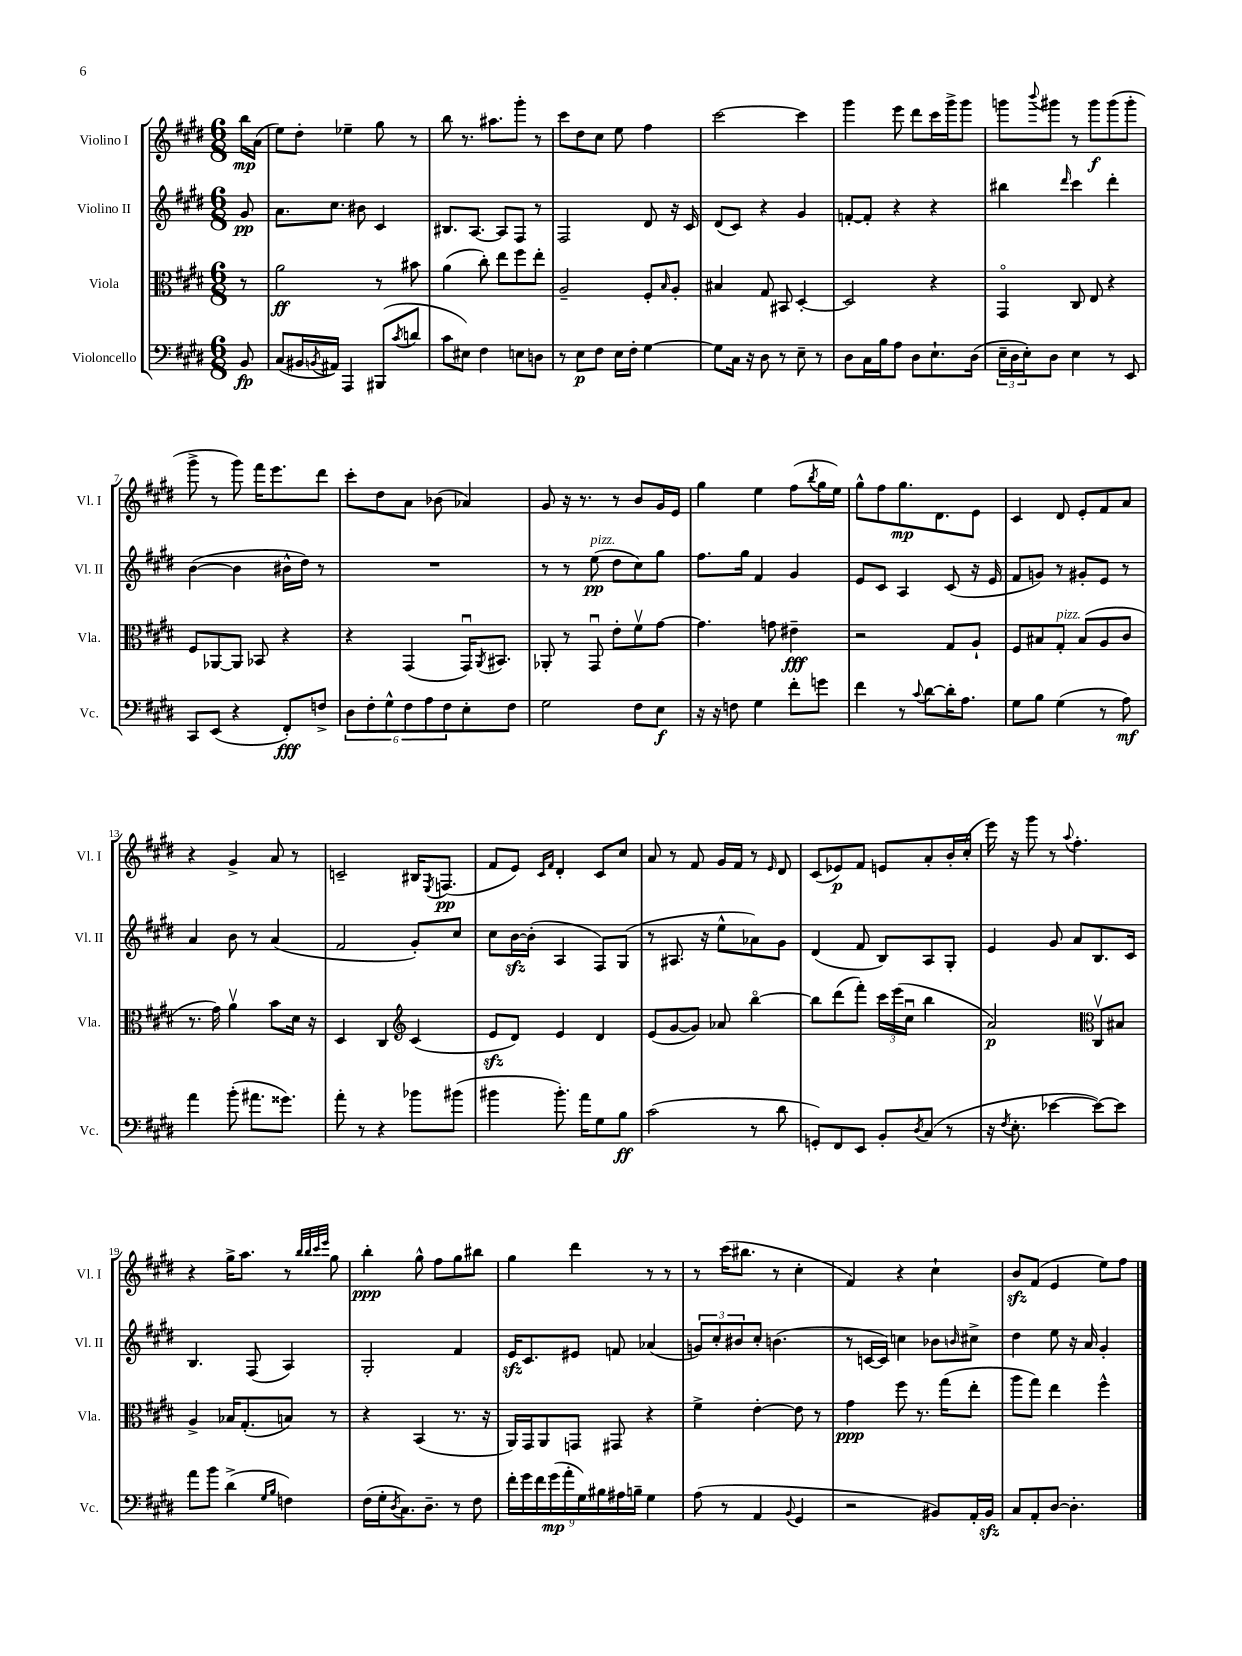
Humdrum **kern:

**kern	**dynam	**kern	**dynam	**kern	**dynam	**kern	**dynam
*part4	*part4	*part3	*part3	*part2	*part2	*part1	*part1
*staff4	*staff4	*staff3	*staff3	*staff2	*staff2	*staff1	*staff1
*I"Violoncello	*	*I"Viola	*	*I"Violino II	*	*I"Violino I	*
*I'Vc.	*	*I'Vla.	*	*I'Vl. II	*	*I'Vl. I	*
*clefF4	*	*clefC3	*	*clefG2	*	*clefG2	*
*k[f#c#g#d#]	*	*k[f#c#g#d#]	*	*k[f#c#g#d#]	*	*k[f#c#g#d#]	*
*M6/8	*	*M6/8	*	*M6/8	*	*M6/8	*
=	=	=	=	=	=	=	=
8BB/	fp	8r	.	8g#/	pp	16bb\LL	mp
.	.	.	.	.	.	(16a\JJ	.
=1	=1	=1	=1	=1	=1	=1	=1
(8C#/L	.	2a\	ff	8.a\L	.	8ee\L)	.
16BB#X/L	.	.	.	.	.	8dd#'\J	.
8qBBn/	.	.	.	.	.	.	.
16AA#X/JJ)	.	.	.	8.cc#\J	.	.	.
4AAA/	.	.	.	.	.	4ee-X~\	.
.	.	.	.	8b#X\	.	.	.
(8BBB#X/L	.	8r	.	4c#/	.	8gg#\	.
8qc#/	.	.	.	.	.	.	.
8dn/J	.	8b#X\	.	.	.	8r	.
=2	=2	=2	=2	=2	=2	=2	=2
8c#\L	.	(4a\	.	8.B#X/L	.	8bb\	.
8E#X\J)	.	.	.	.	.	8.r	.
.	.	.	.	[8.A/J	.	.	.
4F#\	.	8cc#'\)	.	.	.	.	.
.	.	.	.	.	.	8.aa#X\L	.
.	.	8ee\L	.	8A/L]	.	.	.
8En\L	.	8ff#\	.	8F#/J	.	8ggg#'\J	.
8Dn\J	.	8ee'\J	.	8r	.	8r	.
=3	=3	=3	=3	=3	=3	=3	=3
8r	.	2A~/	.	2F#/	.	8ccc#\L	.
8E\L	p	.	.	.	.	8dd#\	.
8F#\J	.	.	.	.	.	8cc#\J	.
16E\LL	.	.	.	.	.	8ee\	.
16F#'\JJ	.	.	.	.	.	.	.
[4G#\	.	8F#'/L	.	8d#/	.	4ff#\	.
.	.	16qqB/	.	.	.	.	.
.	.	8A'/J	.	16r	.	.	.
.	.	.	.	16c#/	.	.	.
=4	=4	=4	=4	=4	=4	=4	=4
8G#\L]	.	4B#X/	.	(8d#/L	.	[2ccc#\	.
16C#\Jk	.	.	.	8c#/J)	.	.	.
16r	.	.	.	.	.	.	.
8D#\	.	8G#/	.	4r	.	.	.
8r	.	8BB#X/	.	.	.	.	.
8E~\	.	[4D#'/	.	4g#/	.	4ccc#\]	.
8r	.	.	.	.	.	.	.
=5	=5	=5	=5	=5	=5	=5	=5
8D#\L	.	2D#/]	.	[8fn'/L	.	4ggg#\	.
16C#\L	.	.	.	8f'/J]	.	.	.
16B\J	.	.	.	.	.	.	.
8A\J	.	.	.	4r	.	8eee\	.
8D#\L	.	.	.	.	.	8ddd#\L	.
8.E`\	.	4r	.	4r	.	16ccc#\L	.
.	.	.	.	.	.	16ggg#^\J	.
.	.	.	.	.	.	8ggg#\J	.
(16D#\Jk	.	.	.	.	.	.	.
=6	=6	=6	=6	=6	=6	=6	=6
24E~\LL	.	4GG#/	.	4bb#X\	.	8gggn\L	.
24D#\	.	.	.	.	.	.	.
24E'\J)	.	.	.	.	.	.	.
.	.	.	.	.	.	8qqbbb/	.
8D#\J	.	.	.	.	.	8ggg#X\J	.
.	.	.	.	16qqddd#/	.	.	.
4E\	.	8C#/	.	4ccc#\	.	8r	.
.	.	8E/	.	.	.	8ggg#\L	f
8r	.	4r	.	4ddd#'\	.	(8ggg#\	.
8EE/	.	.	.	.	.	8ggg#'\J	.
!!LO:LB:g=z
=7	=7	=7	=7	=7	=7	=7	=7
8CC#/L	.	8F#/L	.	([4b\	.	8ggg#^\	.
(8EE/J	.	[8AA-X/	.	.	.	8r	.
4r	.	8AA-/J]	.	4b\]	.	8ggg#\)	.
.	.	8BB-X/	.	.	.	16fff#\KL	.
.	.	.	.	.	.	8.eee\	.
8FF#'/L)	fff	4r	.	16b#X^^\LL	.	.	.
.	.	.	.	16dd#\JJ)	.	.	.
8Fn^/J	.	.	.	8r	.	8ddd#\J	.
=8	=8	=8	=8	=8	=8	=8	=8
12D#\L	.	4r	.	2.r	.	8ccc#'\L	.
12F#'\	.	.	.	.	.	.	.
.	.	.	.	.	.	8dd#\	.
12G#^^\	.	.	.	.	.	.	.
12F#\	.	(4GG#/	.	.	.	8a\J	.
12A\	.	.	.	.	.	.	.
.	.	.	.	.	.	(8b-X\	.
12F#\	.	.	.	.	.	.	.
8E'\	.	16GG#u/KL)	.	.	.	4a-X/)	.
.	.	8qAA/	.	.	.	.	.
.	.	8.BB#X/J	.	.	.	.	.
8F#\J	.	.	.	.	.	.	.
=9	=9	=9	=9	=9	=9	=9	=9
2G#\	.	8AA-X'/	.	8r	.	8g#/	.
.	.	8r	.	8r	.	16r	.
.	.	.	.	.	.	8.r	.
!	!	!	!	!LO:TX:a:i:t=pizz.	!	!	!
.	.	8GG#u/	.	(8ee\	pp	.	.
.	.	8e'\L	.	8dd#\L	.	8r	.
8F#\L	.	8f#v\	.	8cc#\)	.	8b/L	.
8E\J	f	[8g#\J	.	8gg#\J	.	16g#/L	.
.	.	.	.	.	.	16e/JJ	.
=10	=10	=10	=10	=10	=10	=10	=10
16r	.	4.g#\]	.	8.ff#\L	.	4gg#\	.
16r	.	.	.	.	.	.	.
8Fn\	.	.	.	.	.	.	.
.	.	.	.	16gg#\Jk	.	.	.
4G#\	.	.	.	4f#/	.	4ee\	.
.	.	8gn\	.	.	.	.	.
8f#'\L	.	4e#X~\	fff	4g#/	.	(8ff#\L	.
.	.	.	.	.	.	8qbb/	.
8gn\J	.	.	.	.	.	16gg#\L	.
.	.	.	.	.	.	16ee\JJ)	.
=11	=11	=11	=11	=11	=11	=11	=11
4f#\	.	2r	.	8e/L	.	8gg#^^\L	.
.	.	.	.	8c#/J	.	8ff#\	.
8r	.	.	.	4A/	.	8.gg#\	mp
8qqc#/	.	.	.	.	.	.	.
[8d#\L	.	.	.	.	.	.	.
.	.	.	.	.	.	8.d#\	.
16d#'\K]	.	8G#/L	.	(8c#/	.	.	.
8.A\J	.	.	.	.	.	.	.
.	.	8A`/J	.	16r	.	8e\J	.
.	.	.	.	16e/	.	.	.
=12	=12	=12	=12	=12	=12	=12	=12
8G#\L	.	8F#/L	.	8f#/L	.	4c#/	.
8B\J	.	8B#X/	.	8gn/J)	.	.	.
!	!	!LO:TX:a:i:t=pizz.	!	!	!	!	!
(4G#\	.	8G#'/J	.	8r	.	8d#/	.
.	.	(8B#/L	.	8g#X'/L	.	8e'/L	.
8r	.	8A/	.	8e/J	.	8f#/	.
8A\)	mf	8c#/J	.	8r	.	8a/J	.
!!LO:LB:g=z
=13	=13	=13	=13	=13	=13	=13	=13
4a\	.	8.r	.	4a/	.	4r	.
.	.	16g#\)	.	.	.	.	.
(8b'\	.	4av\	.	8b\	.	4g#^/	.
8.a#X\L	.	.	.	8r	.	.	.
.	.	8b\L	.	(4a/	.	8a/	.
8.g##X\J)	.	.	.	.	.	.	.
.	.	16d#\Jk	.	.	.	8r	.
.	.	16r	.	.	.	.	.
=14	=14	=14	=14	=14	=14	=14	=14
8a'\	.	4D#/	.	2f#/	.	2cn~/	.
8r	.	.	.	.	.	.	.
4r	.	4C#/	.	.	.	.	.
*	*	*clefG2	*	*	*	*	*
8b-X\L	.	(4c#/	.	8g#'/L)	.	16B#X/KL	.
.	.	.	.	.	.	8qE/	.
.	.	.	.	.	.	(8.Fn/J	pp
(8b#X\J	.	.	.	8cc#/J	.	.	.
=15	=15	=15	=15	=15	=15	=15	=15
4b#X\	.	8ezz/L	.	8cc#\L	.	8f#/L	.
.	.	8d#/J)	.	[16bzz\L	.	8e/J)	.
.	.	.	.	(16b'\JJ]	.	.	.
.	.	.	.	.	.	16qqc#/LL	.
.	.	.	.	.	.	16qqf#/JJ	.
8.b#'\)	.	4e/	.	4A/	.	4d#'/	.
16a\KL	.	.	.	.	.	.	.
8G#\	.	4d#/	.	8F#/L)	.	8c#/L	.
8B\J	ff	.	.	(8G#/J	.	8cc#/J	.
=16	=16	=16	=16	=16	=16	=16	=16
(2c#\	.	(8e/L	.	8r	.	8a/	.
.	.	[8g#/	.	8.A#X/	.	8r	.
.	.	8g#/J])	.	.	.	8f#/	.
.	.	.	.	16r	.	.	.
.	.	8a-X/	.	8ee^^\L	.	16g#/LL	.
.	.	.	.	.	.	16f#/JJ	.
8r	.	[4bb\	.	8a-X\)	.	8r	.
.	.	.	.	.	.	16qqe/	.
8d#\	.	.	.	8g#\J	.	8d#/	.
=17	=17	=17	=17	=17	=17	=17	=17
8GGn'/L)	.	8bb\L]	.	(4d#/	.	(8c#/L	.
8FF#/	.	(8ddd#\	.	.	.	8e-X/)	p
8EE/J	.	8fff#'\J)	.	8f#/	.	8f#/J	.
8BB'/L	.	24ccc#\LL	.	8B/L)	.	8en/L	.
.	.	(24eee\	.	.	.	.	.
.	.	24cc#u\JJ	.	.	.	.	.
8qD#/	.	.	.	.	.	.	.
(8C#/J	.	4bb\	.	8A/	.	8a'/	.
8r	.	.	.	8G#'/J	.	16b'/L	.
.	.	.	.	.	.	(16cc#'/JJ	.
=18	=18	=18	=18	=18	=18	=18	=18
16r	.	2a/)	p	4e/	.	16eee\)	.
8qF#/	.	.	.	.	.	.	.
8.E'\	.	.	.	.	.	16r	.
.	.	.	.	.	.	8ggg#\	.
[4e-X\	.	.	.	8g#/	.	8r	.
.	.	.	.	.	.	8qqaa/	.
.	.	.	.	8a/L	.	4.ff#'\	.
*	*	*clefC3	*	*	*	*	*
8e-\L_)	.	8C#v/L	.	8.B/	.	.	.
8e-\J]	.	8B#X/J	.	.	.	.	.
.	.	.	.	16c#/Jk	.	.	.
!!LO:LB:g=z
=19	=19	=19	=19	=19	=19	=19	=19
8a\L	.	4A^/	.	4.B/	.	4r	.
8b\J	.	.	.	.	.	.	.
(4d#^\	.	16B-X/KL	.	.	.	16gg#^\KL	.
.	.	(8.G#'/	.	.	.	8.aa\J	.
.	.	.	.	(8F#/	.	.	.
16qqG#/LL	.	.	.	.	.	.	.
16qqB/JJ	.	.	.	.	.	.	.
4Fn\)	.	8Bn/J)	.	4A/)	.	8r	.
.	.	.	.	.	.	32qqbb/LLL	.
.	.	.	.	.	.	32qqbb/	.
.	.	.	.	.	.	32qqccc#/	.
.	.	.	.	.	.	32qqeee/JJJ	.
.	.	8r	.	.	.	8gg#\	.
=20	=20	=20	=20	=20	=20	=20	=20
(16F#\LL	.	4r	.	2G#'/	.	4bb'\	ppp
16G#'\J	.	.	.	.	.	.	.
8qD#/	.	.	.	.	.	.	.
8.C#\)	.	.	.	.	.	.	.
.	.	(4BB/	.	.	.	8gg#^^\	.
8.D#~\J	.	.	.	.	.	.	.
.	.	.	.	.	.	8ff#\L	.
8r	.	8.r	.	4f#/	.	8gg#\	.
8F#\	.	.	.	.	.	8bb#X\J	.
.	.	16r	.	.	.	.	.
=21	=21	=21	=21	=21	=21	=21	=21
18f#'\LL	.	16AA/LL)	.	16ezz/KL	.	4gg#\	.
18g#\	.	.	.	.	.	.	.
.	.	16GG#/J	.	8.c#/	.	.	.
18f#\	.	.	.	.	.	.	.
.	.	8AA/	.	.	.	.	.
(18g#\	mp	.	.	.	.	.	.
18a'\	.	.	.	.	.	.	.
.	.	8GGn/J	.	8e#X/J	.	4ddd#\	.
18G#\)	.	.	.	.	.	.	.
18B#X\	.	.	.	.	.	.	.
.	.	8GG#X/	.	8fn/	.	.	.
18A#X\	.	.	.	.	.	.	.
18Bn~\JJ	.	.	.	.	.	.	.
4G#\	.	4r	.	(4a-X/	.	8r	.
.	.	.	.	.	.	8r	.
=22	=22	=22	=22	=22	=22	=22	=22
(8A\	.	4f#^\	.	12gn/L)	.	8r	.
.	.	.	.	12cc#'/	.	.	.
8r	.	.	.	.	.	(16ccc#\KL	.
.	.	.	.	12b#X/	.	.	.
.	.	.	.	.	.	8.bb#X\J	.
4AA/	.	[4e'\	.	8cc#'/J	.	.	.
.	.	.	.	(4.bn\	.	8r	.
8qqBB/	.	.	.	.	.	.	.
4GG#/	.	8e\]	.	.	.	4cc#'\	.
.	.	8r	.	.	.	.	.
=23	=23	=23	=23	=23	=23	=23	=23
2r	.	4g#\	ppp	8r	.	4f#/)	.
.	.	.	.	[16cn/LL	.	.	.
.	.	.	.	16c/JJ])	.	.	.
.	.	8ff#\	.	4ccn\	.	4r	.
.	.	8.r	.	.	.	.	.
8BB#X/L)	.	.	.	8b-X\L	.	4cc#`\	.
.	.	(16gg#\KL	.	.	.	.	.
.	.	.	.	16qqbn/	.	.	.
16AA'/L	.	8ee'\J	.	8cc#X^\J	.	.	.
16BB#zz/JJ	.	.	.	.	.	.	.
=24	=24	=24	=24	=24	=24	=24	=24
8C#/L	.	8aa\L	.	4dd#\	.	8bzz/L	.
8AA'/	.	8gg#\J)	.	.	.	(8f#/J	.
[8D#/J	.	4ee\	.	8ee\	.	4e/	.
4.D#'\]	.	.	.	16r	.	.	.
.	.	.	.	16a/	.	.	.
.	.	4ff#^^\	.	4g#'/	.	8ee\L)	.
.	.	.	.	.	.	8ff#\J	.
==	==	==	==	==	==	==	==
*-	*-	*-	*-	*-	*-	*-	*-
